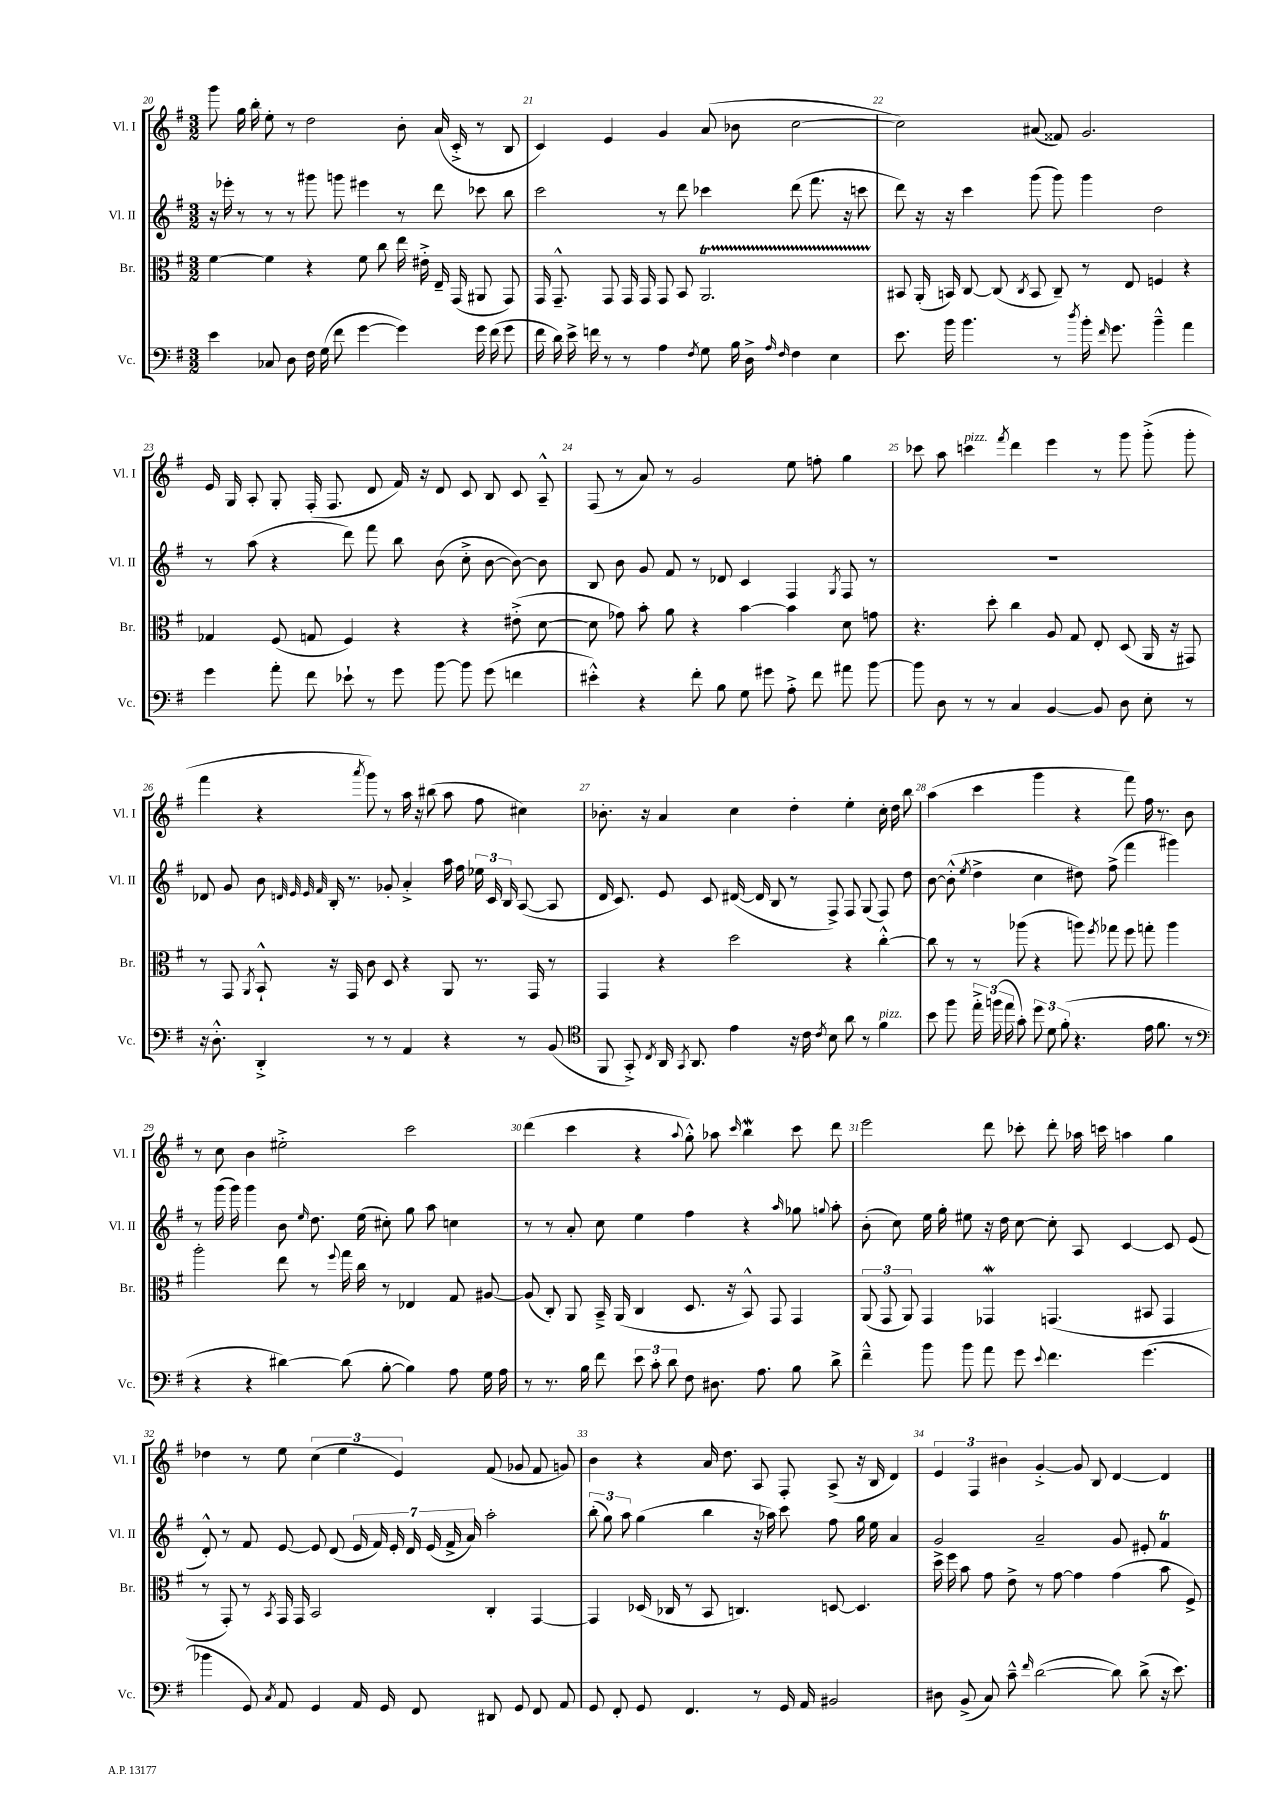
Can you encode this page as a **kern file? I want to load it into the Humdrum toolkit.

**kern	**kern	**kern	**kern
*staff4	*staff3	*staff2	*staff1
*clefF4	*clefC3	*clefG2	*clefG2
*k[f#]	*k[f#]	*k[f#]	*k[f#]
*M3/2	*M3/2	*M3/2	*M3/2
4e\	[4f#\	16r	8ggg\
.	.	16eee-'\	.
.	.	8r	16gg\
.	.	.	16bb'\
8C-/	4f#\]	8r	8ee'\
8D\	.	8r	8r
16F#\	4r	8ggg#\	2dd\
(16G\	.	.	.
8f#\	.	8ggg\	.
[4g\	8f#\	4eee#\	.
.	8cc\	.	.
4g\])	16ee\	8r	8b'\
.	16e#'^\	.	.
.	16E~/	8ddd\	(16a/
.	(16GG/	.	16c'^/
16g\	8AA#/	8ccc-\	8r
(16f#\	.	.	.
8g\	8GG/)	8bb\	8B/
=	=	=	=
16f#\	16GG/	2ccc\	4c/)
16d\)	8.GG~^^/	.	.
16e^\	.	.	.
16f\	.	.	.
8r	8GG/	.	4e/
8r	16GG/	.	.
.	16GG/	.	.
4A\	8GG/	8r	4g/
.	8BB/	8ddd\	.
8qF#/	.	.	.
8G\	2.AA/	4ccc-\	(8a/
16B\	.	.	8b-\
16D^\	.	.	.
16qqA/	.	.	.
16qqF#/	.	.	.
4F#\	.	(8ddd\	[2cc\
.	.	8.fff#\	.
4E\	.	.	.
.	.	16r	.
.	.	8ccc\	.
=	=	=	=
8.e\	8BB#/	8ddd\)	2cc\])
.	(16AA'/	16r	.
16b\	16BB/)	16r	.
4.b\	[8C/	4ccc\	.
.	(8C/]	.	.
.	8qC/	.	.
.	8BB/	(8ggg\	(8a#/
8r	8C~/)	8ggg\)	8f##/)
8qdd/	.	.	.
16b'\	8r	4ggg\	2.g/
16qqf#/	.	.	.
8.g\	.	.	.
.	8E/	.	.
4b~^^\	4F/	2dd\	.
4a\	4r	.	.
=	=	=	=
4g\	4G-/	8r	16e/
.	.	.	16G/
.	.	(8aa\	8A'/
8a'\	(8F#/	4r	8G'/
8f#\	8G/	.	(16F#'/
.	.	.	8.F#/
8e-`\	4F#/)	8ddd\)	.
8r	.	8fff#\	8d/
8g\	4r	8bb\	16f#/)
.	.	.	16r
[8b\	.	(8b\	8d/
8b\]	4r	8cc'^\	8c/
(8g\	.	[8b\	8B/
4f\	(8e#'^\	8b\_)	8c/
.	[8d\	8b\]	8A~^^/
=	=	=	=
4e#'^^\)	8d\]	8B/	(8F#/
.	8g-\)	8b\	8r
4r	8b'\	8g/	8a/)
.	8a\	8f#/	8r
8f#'\	4r	8r	2g/
8B\	.	8d-/	.
8G\	[4b\	4c/	.
8g#\	.	.	.
8A'^\	4b\]	4F#/	8ee\
8f#\	.	.	8ff'\
.	.	8qG/	.
8a#\	8d\	8F#/	4gg\
[8b\	8g\	8r	.
=	=	=	=
8b\]	4.r	1.r	8ccc-\
8D\	.	.	8aa\
8r	.	.	4ccc\
8r	8dd'\	.	.
.	.	.	8qfff#/
4C/	4cc\	.	4ddd\
[4BB/	8A/	.	4eee\
.	8G/	.	.
8BB/]	8E'/	.	8r
8D\	(8D/	.	8ggg\
8E'\	16AA/	.	(8ggg'^\
.	16r	.	.
8r	8GG#/)	.	8ggg'\
=	=	=	=
16r	8r	8d-/	4fff#\
8.D'^^\	.	.	.
.	8GG/	8g/	.
.	8qAA/	.	.
4DD'^/	8BB`^^/	8b\	4r
.	.	32qqd/	.
.	.	32qqe/	.
.	.	32qqe/	.
.	.	32qqf#/	.
.	16r	16B'/	.
.	16GG/	8.r	.
.	.	.	8qaaa/
8r	8c\	.	8ggg\)
8r	8D/	8g-'/	8r
4AA/	4r	4a'^/	16aa\
.	.	.	16r
.	.	.	(8bb#\
4r	8AA/	16aa\	8aa\
.	.	16ff#\	.
.	8.r	24ee-\	8ff#\
.	.	24c/	.
.	.	24B/	.
8r	.	([8A/	4cc#\)
.	16GG/	.	.
(8BB/	8r	8A/]	.
=	=	=	=
*clefC4	*	*	*
8FF#/	4GG/	16d/	8.b-'\
.	.	8.c/)	.
8GG'^/)	.	.	.
.	.	.	16r
8qC/	.	.	.
16AA/	4r	8e/	4a/
8qGG/	.	.	.
8.AA/	.	.	.
.	.	8c/	.
4e\	2dd\	([16d#/	4cc\
.	.	16d#/]	.
.	.	8B/	.
16r	.	8r	4dd'\
16c\	.	.	.
8qc/	.	.	.
8B\	.	8F#^/)	.
8a\	4r	8F#/	4ee'\
8r	.	(8G/	.
4f#\	[4cc'^^\	8F#/)	16cc'\
.	.	.	16dd\
.	.	8dd\	8bb\
=	=	=	=
8b\	8cc\]	[8b\	(4aa\
8ff#\	8r	(8b'^^\]	.
.	.	8qee/	.
24ee'^\	8r	4dd^\	4ccc\
(24ff\	.	.	.
24ee\	.	.	.
8g'\)	(8aa-\	.	.
12dd\	4r	4cc\	4ggg\
12d\	.	.	.
(12f#'\	.	.	.
4.r	8aa\)	8dd#\)	4r
.	8qff#/	.	.
.	8gg-\	(8ff#^\	.
.	8ff#\	4fff#\	8fff#\)
16e\	8gg'\	.	16ff#\
8.f#\	.	.	8.r
.	4aa\	4ggg#\)	.
8r	.	.	8b\
=	=	=	=
*clefF4	*	*	*
4r	2aa'\	8r	8r
.	.	(16ggg\	8cc\
.	.	16ggg\)	.
4r	.	4ggg\	4b\
[4d#\)	8ee\	8b\	2ee#'^\
.	.	16qqee/	.
.	8r	8.dd\	.
.	8qqff#/	.	.
(8d#\]	16gg\	.	.
.	16cc\	(16ee\	.
[8B'\	8r	8cc#'\)	.
4B\])	4E-/	8gg\	2ccc\
.	.	8aa\	.
8A\	8G/	4cc\	.
16G\	[8A#/	.	.
16A\	.	.	.
=	=	=	=
8r	(8A#/]	8r	(4ddd\
8.r	8C'/)	8r	.
.	8AA/	8a'/	4ccc\
16B\	.	.	.
8f#\	16BB~^/	8cc\	.
.	(16AA/	.	.
12e\	4C/	4ee\	4r
12c'\	.	.	.
12d\	.	.	.
.	.	.	8qqaa/
8F#\	8.D/	4ff#\	8gg'^^\)
8.D#\	.	.	8aa-\
.	16r	.	.
.	.	.	16qqccc/
.	8BB^^/)	4r	4bb\
8.A\	.	.	.
.	8GG/	.	.
.	.	16qqaa/	.
8B\	4GG/	8gg-\	8ccc\
.	.	8qqgg/	.
8d^\	.	8aa'\	8ddd\
=	=	=	=
4f#~^^\	(12AA/	(8b'\	2eee\
.	12GG/	.	.
.	.	8cc\)	.
.	12AA/)	.	.
8b\	4GG/	16ee\	.
.	.	16gg'\	.
8b\	.	8ee#\	.
8a\	4GG-/	16r	8ddd\
.	.	16dd\	.
8g\	.	[8cc\	8ccc-'\
8qqe/	.	.	.
4.f#\	(4.GG/	8cc'\]	8ddd'\
.	.	8A/	16aa-\
.	.	.	16ccc\
.	.	[4c/	4aa\
(4.g\	8BB#/	.	.
.	4GG/	8c/]	4gg\
.	.	(8e/	.
=	=	=	=
4b-\	8r	8d'^^/)	4dd-\
.	8GG'/)	8r	.
8GG/)	8r	8f#/	8r
8qC/	8qBB/	.	.
8AA/	16GG/	[8e/	8ee\
.	16GG/	.	.
4GG/	2BB/	8e/]	(6cc\
.	.	(8d/	.
.	.	.	6ee\
16AA/	.	28e/	.
.	.	28f#/)	.
16GG/	.	.	.
.	.	28e'/	.
.	.	.	6e/)
.	.	28d/	.
8FF#/	.	.	.
.	.	(28e/	.
.	.	28f#^/	.
.	.	28a/)	.
8DD#/	4C'/	2aa'\	(8f#/
8GG/	.	.	8g-/
8FF#/	[4GG/	.	8f#/
8AA/	.	.	8g/)
=	=	=	=
8GG/	4GG/]	(12bb'\	4b\
.	.	12gg\)	.
8FF#'/	.	.	.
.	.	12aa\	.
8GG/	(16D-/	(4gg\	4r
.	16C-/	.	.
4.FF#/	8r	.	.
.	8BB/	4bb\	16a/
.	.	.	8.dd\
.	4.C/)	.	.
8r	.	16r	8A/
.	.	16aa-\)	.
16GG/	.	8ccc\	8F#'/
16AA/	.	.	.
2BB#/	[8D/	8ff#\	(8A^/
.	4.D/]	16gg\	16r
.	.	16ee\	16B/
.	.	4a/	4d/)
=	=	=	=
8D#\	16dd^\	2g/	6e/
.	16ff#\	.	.
(8BB^/	8b\	.	.
.	.	.	6F#/
8C/)	8g\	.	.
.	.	.	6b#\
8c~^^\	8e^\	.	.
16qqf#/	.	.	.
([2d\	8r	2a~/	[4g'^/
.	[8g\	.	.
.	4g\]	.	8g/]
.	.	.	8B/
8d\])	(4g\	8g/	[4d/
(8d^\	.	8e#'/	.
16r	8b\	4f#/	4d/]
8.e\)	.	.	.
.	8F#^/)	.	.
==	==	==	==
*-	*-	*-	*-
